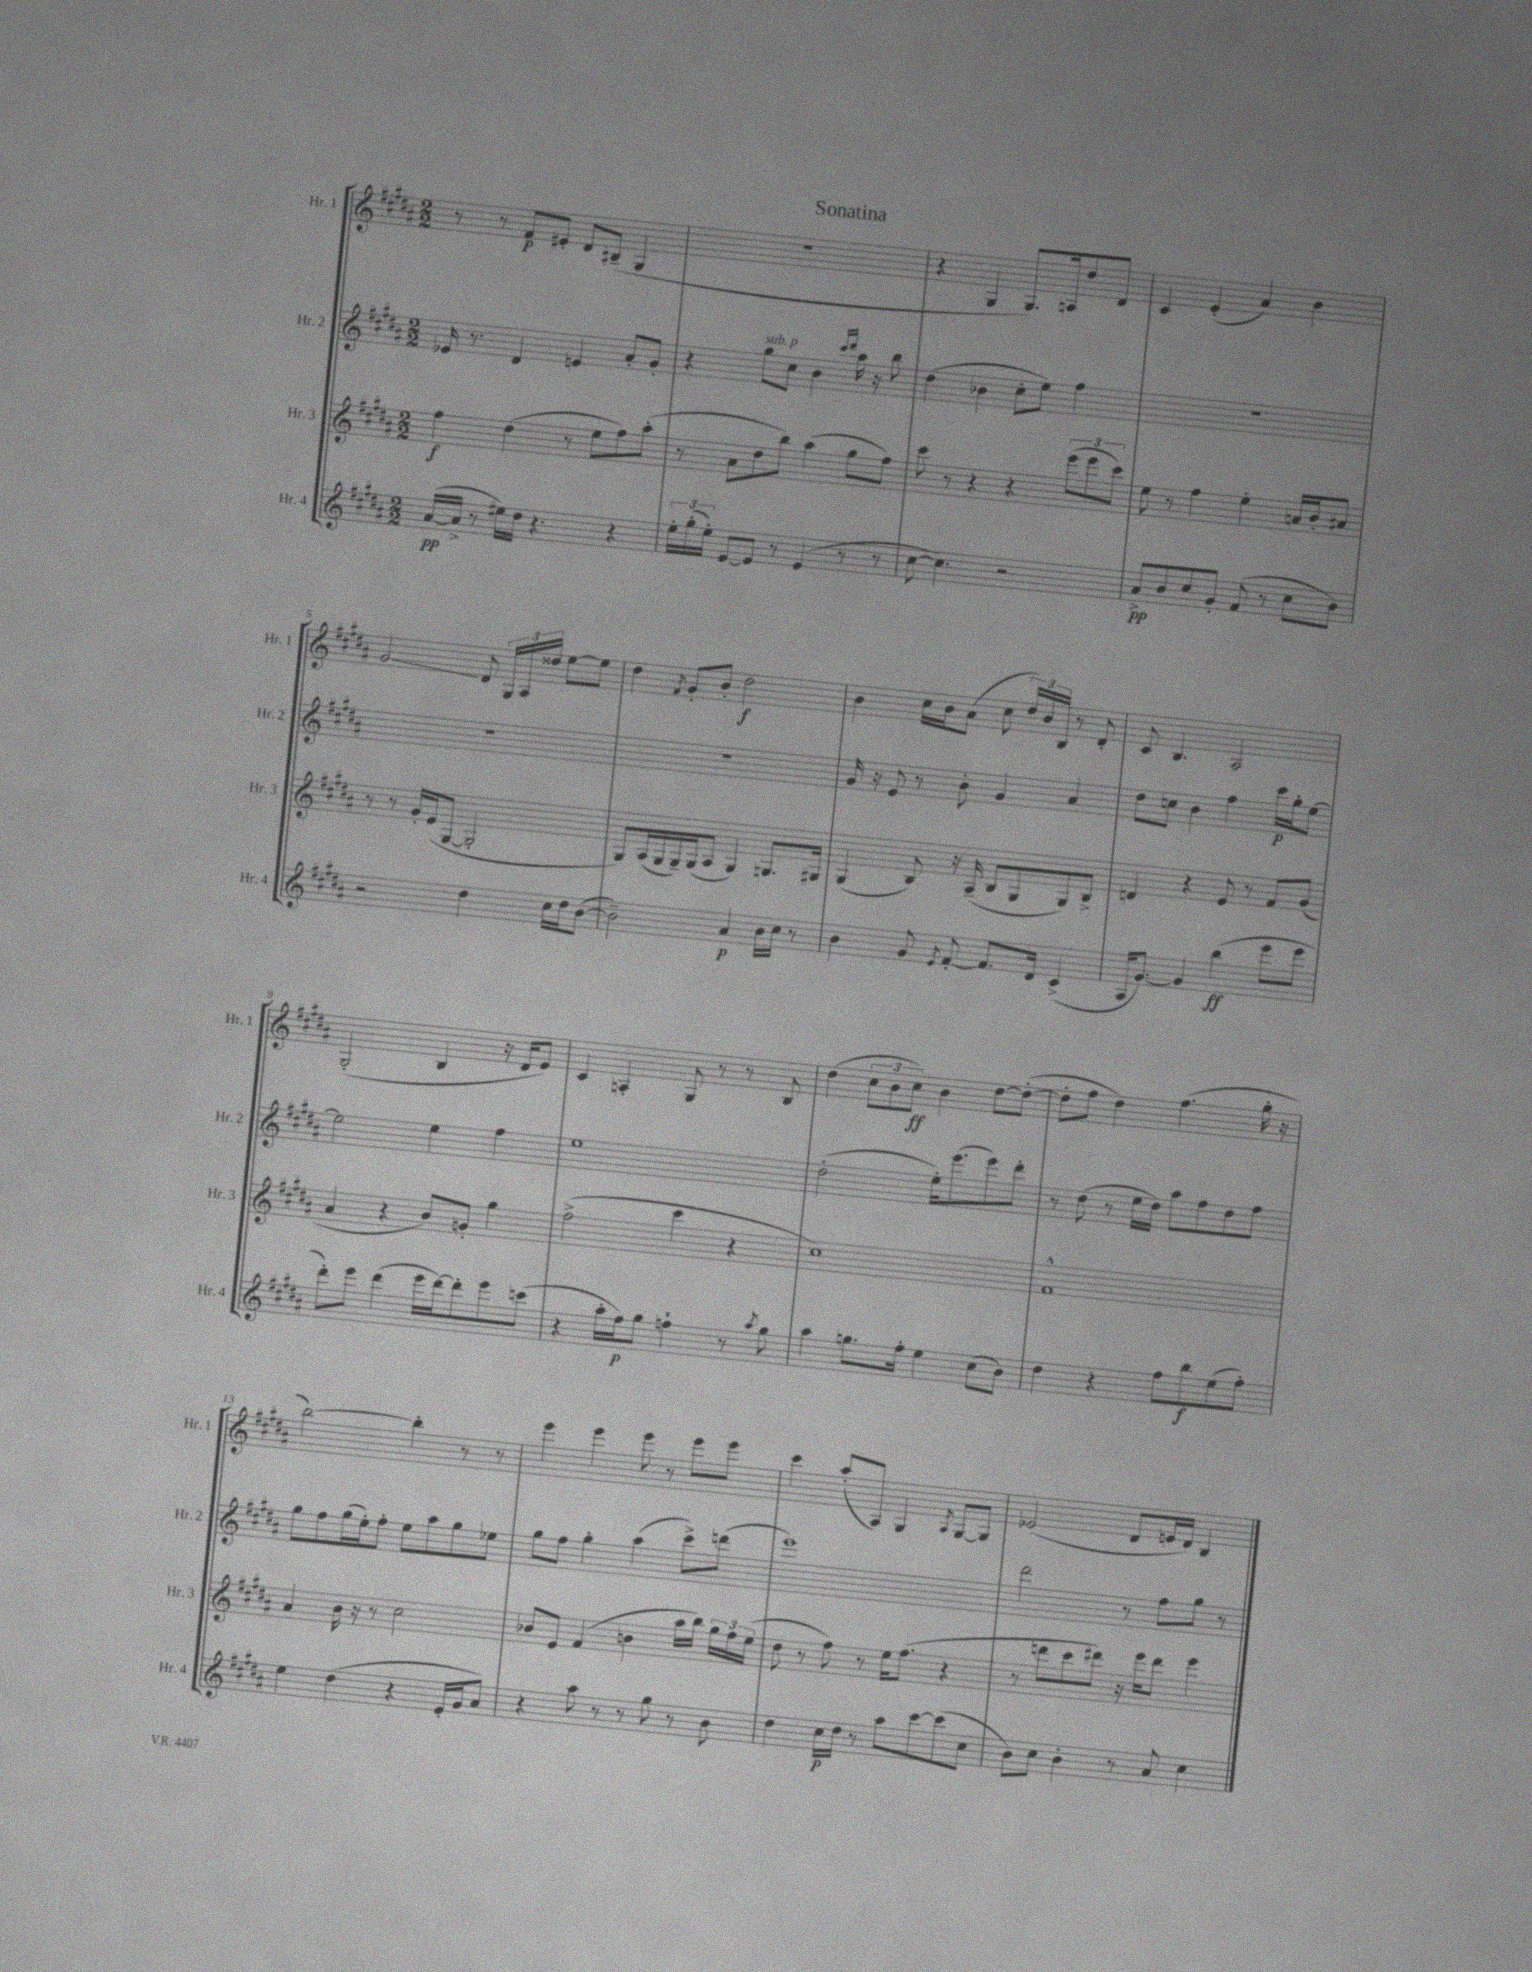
\header { title = "Sonatina" }
<<
\new StaffGroup <<
\new Staff = "s0" \with { instrumentName = "Hr. 1" shortInstrumentName = "Hr. 1" } {
    \clef treble \key b \major \numericTimeSignature \time 2/2
    \autoBeamOff r8 r8 fis'8[\p eis'8]-. dis'8[ bis8]--( gis4 |
    r1 |
    r4 gis4 gis8.[) a16 dis''8 dis'8] |
    cis'4 e'4-.( ais'4) b'4 |
    gis'2\glissando dis'8 \tuplet 3/2 { gis16[ ais16 disis''16] } e''8[~ e''8] |
    dis''4 \acciaccatura { fis'8 } gis'8[-. b'8]-. dis''2\f |
    b'4 cis''16[ b'16 ais'8]( cis''8 \tuplet 3/2 { dis''16[) b'16 b16] } r8 dis'8-. |
    cis'8 b4. ais2 |
    gis2-.( b4 r16 dis'16[ e'8]) |
    cis'4 a4-. gis8 r8 r8 b8 |
    dis''4( \tuplet 3/2 { cis''8[ b'8 cis''8]\ff) } b'4 dis''8[~ dis''8]~-.( |
    dis''8[-. fis''8] dis''4) fis''4.( gis''16-. r16 |
    b''2~) b''4-. r8 r8 |
    e'''4 e'''4 e'''8 r8 e'''8[ e'''8] |
    cis'''4 ais''8[-.( ais8]) gis4 \acciaccatura { ais8 } gis8[~ gis8] |
    ees'2( dis'8[ e'16 dis'16]) b4 \bar "|." |
}
\new Staff = "s1" \with { instrumentName = "Hr. 2" shortInstrumentName = "Hr. 2" } {
    \clef treble \key b \major \numericTimeSignature \time 2/2
    \autoBeamOff ees'16 r8. dis'4 e'4 ais'8[-. gis'8]-. |
    r4 gis''8[^\markup { \italic "sub. p" } cis''8] b'4 \grace { cis'''16[ dis'''16] } ais''16 r16 b''8 |
    dis''4( bes'4 cis''8[-. e''8]) fis''4 |
    R1 |
    R1 |
    R1 |
    gis'16 r16 e'8 r8 b'8-. gis'4 ais'4 |
    dis''8[ c''8] b'4 fis''4 cis'''16[\p gis''16-. e''8]~ |
    e''2 e''4 fis''4 |
    e''1 |
    dis''2-.( e''16[-.) e'''8.( e'''8) dis'''8]-. |
    r8 dis''8( r8 e''16[ dis''16]) ais''8[ fis''8 dis''8 fis''8] |
    gis''8[ fis''8 gis''16( e''16-.) fis''8]-. e''8[ ais''8 gis''8 ees''8] |
    gis''8[ fis''8] gis''4-. ais''4( cis'''8[->) d'''8]( |
    e'''1) |
    dis'''2 r8 fis''8[ gis''8] r8 \bar "|." |
}
\new Staff = "s2" \with { instrumentName = "Hr. 3" shortInstrumentName = "Hr. 3" } {
    \clef treble \key b \major \numericTimeSignature \time 2/2
    \autoBeamOff fis''4\f dis''4( r8 e''8[ fis''8) ais''8]-.( |
    r8 ais'8[ dis''8 b''8]) ais''4( gis''8[ fis''8]) |
    cis'''8 r8 r4 r4 \tuplet 3/2 { e'''8[( e'''8 cis'''8]) } |
    e''8 r8 fis''4 e''4-. a'16[ b'16-. ais'8] |
    r8 r8 gis'16[-. e'16( gis8]~ gis2-. |
    gis8[) ais16( gis16 gis16--) gis16( ais8] gis4) g8.[ gis16] |
    gis4( b8) r16 ais16--( b8[ gis8 gis8) b8]-> |
    d'4 r4 e'8 r8 fis'8[ gis'8]( |
    ais'4 r4 b'8[) g'8]-. gis''4 |
    fis''2->( cis'''4 r4 |
    cis''1) |
    fis'1-^ |
    ais'4 b'16 r16 r8 cis''2 |
    bes'8[ e'8] fis'4( b'4 ais''16[ b''16]) \tuplet 3/2 { gis''16[ fis''16 e''16]( } |
    dis''8 r8 fis''8) r8 e''16[ fis''8.]( r4 |
    r8 d'''8[ cis'''8 dis'''8]) r16 e'''16[ dis'''8] e'''4 \bar "|." |
}
\new Staff = "s3" \with { instrumentName = "Hr. 4" shortInstrumentName = "Hr. 4" } {
    \clef treble \key b \major \numericTimeSignature \time 2/2
    \autoBeamOff ais'16[~\pp( ais'16]-> r8 eis''16[) dis''16] r4. r4 |
    \tuplet 3/2 { e''16[-. gis''16-.( e''16]-.) } e'8[~ e'8] r8 e'4( r8 r8 |
    cis''8~ cis''4.) r2 |
    ais'8[->\pp b'8 cis''8 gis'8]-. fis'8( r8 cis''8[ b'8]) |
    r2 dis''4 cis''16[ dis''16 b'8]~( |
    b'2--) ais'4\p b'16[ cis''16] r8 |
    b'4 gis'8 \acciaccatura { e'8 } fis'8~-. fis'8.[ dis'16] cis'4->( |
    ais16[ gis'8.]~) gis'4 b''4\ff( e'''8[ e'''8] |
    dis'''8[-.) e'''8] dis'''4( e'''16[ dis'''16~) dis'''8-. e'''8 c'''8]( |
    r4 ais''16[-. fis''16\p) gis''8] f''4-! r8 \acciaccatura { ais''8 } gis''8 |
    ais''4 g''8.[ fis''16]-. e''4 cis''8[( b'8]) |
    dis''4 r4 fis''8[ b''8\f e''8( fis''8]-.) |
    e''4 dis''4( r4 e'16[-. gis'16 ais'8]) |
    r4 ais''8 r8 r8 gis''8 r8 b'8 |
    dis''4 cis''16[\p dis''16] r8 ais''8[ cis'''8~ cis'''8( cis''8] |
    b'8[) cis''8] b'4-. r8 ais'8 cis''4 \bar "|." |
}
>>
>>
